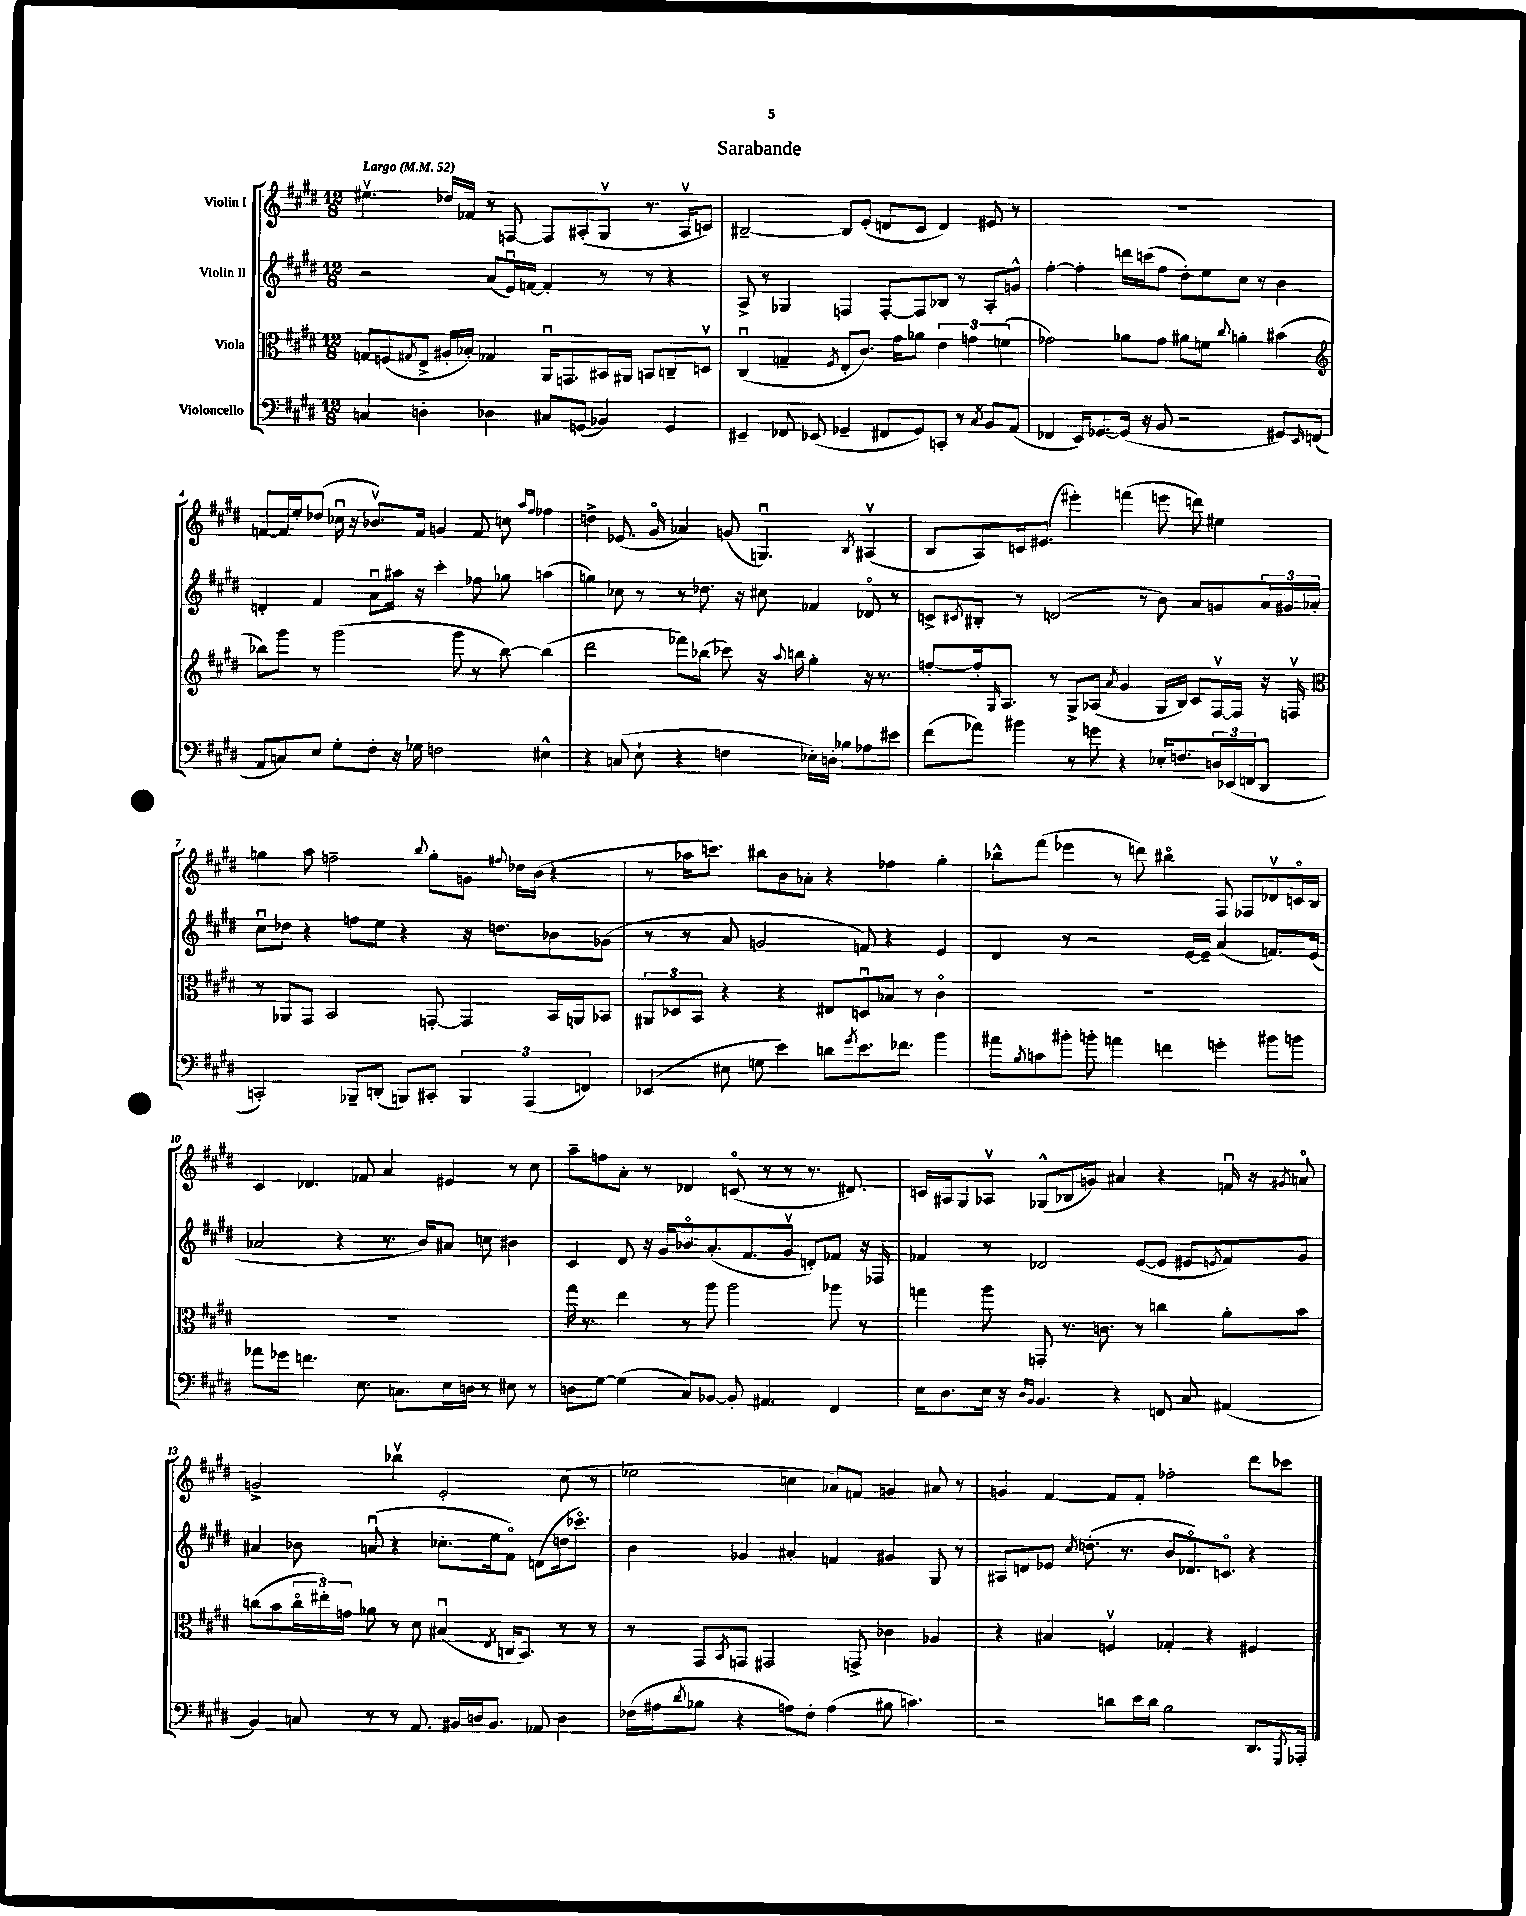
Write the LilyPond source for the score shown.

\header { title = "Sarabande" }
<<
\new StaffGroup <<
\new Staff = "s0" \with { instrumentName = "Violin I" } {
    \clef treble \key e \major \numericTimeSignature \time 12/8 \tempo "Largo" 4 = 52
    eis''4.\upbow des''16 fes'16 r8 f8~ f8 ais8-.( gis8\upbow r8. ais16\upbow c'8) |
    bis2~-- bis8 e'8-.( d'8 cis'8 d'4) eis'8 r8 |
    R1. |
    f'8~ f'16 e''16-. des''8( ces''16\downbow r16 bes'8.\upbow) f'16 g'4 f'8 c''8 \grace { a''16 fis''16 } fes''4 |
    d''4-> ees'8.( gis'16\flageolet aes'4) g'8( g4.\downbow) \acciaccatura { b8 } ais4\upbow( |
    b8 a8) c'16 eis'8.( eis'''4-.) f'''4( e'''8 d'''8) eis''4 |
    g''4 a''8 f''2-- \appoggiatura { b''8 } g''8-. g'8 \appoggiatura { fis''8 } des''16 b'16( r4 |
    r8 aes''16 c'''8.) bis''8 b'8 aes'8-. r4 fes''4 gis''4-. |
    bes''8-^ fis'''8( ees'''4 r8 d'''8) bis''4\flageolet fis8 fes8 des'8\upbow c'16\flageolet b16 |
    cis'4 des'4. fes'8 a'4 eis'4 r8 cis''8 |
    a''8-- f''8 a'8-. r8 des'4 c'8\flageolet( r8 r8 r8. dis'8.) |
    c'16 ais16 gis8 aes8\upbow ges8-^( bes8 g'8) ais'4 r4 f'16\downbow r16 \acciaccatura { gis'8 } a'8\flageolet |
    g'2-> bes''4\upbow e'2-. cis''8( r8 |
    ees''2 c''4 aes'8) f'8 g'4 ais'8 r8 |
    g'4 fis'4~ fis'8 fis'8-. fes''2-. dis'''8 ces'''8 \bar "|." |
}
\new Staff = "s1" \with { instrumentName = "Violin II" } {
    \clef treble \key e \major \numericTimeSignature \time 12/8
    r2 a'8( e'16\downbow) f'16~ f'4-. r8 r8 r4 |
    a8-> r8 ges4 f4 f8~-. f8 bes8 r8 a8-. g'8-^ |
    fis''4~-. fis''4-. d'''16 c'''16( fis''8 dis''8-.) e''8 cis''8 r8 b'4 |
    d'4-. fis'4 a'8\downbow ais''16 r16 cis'''4-. fes''8 ges''8 a''4( |
    g''4) ces''8 r8 r8 des''8. r16 cis''8 fes'4 des'8\flageolet r8 |
    c'8-> \acciaccatura { cis'8 } bis8-. r8 d'2( r8 b'8) a'8 g'8 \tuplet 3/2 { a'16 gis'16 aes'16-. } |
    cis''8\downbow des''8 r4 f''8 e''8 r4 r16 d''8. bes'8 ges'8( |
    r8 r8 a'8 g'2 f'8) r4 e'4 |
    dis'4 r8 r2 e'16~ e'16-- a'4( f'8.) e'16( |
    aes'2 r4 r8. b'16) ais'8 c''8 bis'4 |
    cis'4 dis'8 r16 gis'16 bes'8\flageolet a'8.-.( fis'8. gis'8\upbow d'8-.) fes'8 r16 fes16 |
    fes'4 r8 des'2 e'8~( e'8 eis'8 \acciaccatura { e'8 } fes'8) gis'8 |
    ais'4 bes'8 a'8\downbow( r4 ces''8.-. e''16 fis'8\flageolet) d'8( d''16 ces'''8.\flageolet) |
    b'4 ges'4 ais'4-. f'4 gis'4 gis8 r8 |
    ais8 d'8 ees'8 \acciaccatura { cis''8 } d''8.-.( r8. b'8 des'8.\flageolet) c'8.\flageolet r4 \bar "|." |
}
\new Staff = "s2" \with { instrumentName = "Viola" } {
    \clef alto \key e \major \numericTimeSignature \time 12/8
    g8 f8( \acciaccatura { gis8 } e8-> ais16-. bes16-.) ges4 a,16\downbow g,8. bis,16 ais,16 b,8 c8-- d8\upbow |
    cis4\downbow( g4-- \acciaccatura { fis8 } e8-. cis'8.) gis'16 aes'8 \tuplet 3/2 { e'4 g'4 f'4( } |
    ges'2) aes'8 ges'8 ais'8 f'8 \appoggiatura { cis''8 } a'4-. bis'4( |
    \clef treble bes''8) gis'''8 r8 gis'''2( gis'''8 r8 bes''8~) bes''4( |
    dis'''2 fes'''8) bes''8( ces'''8) r16 \appoggiatura { a''8 } b''16 gis''4-. r16 r8. |
    f''8~-. f''16-. \grace { gis16 } a8. r8 gis8-> aes8( \acciaccatura { a'8 } gis'4 gis16 b16) cis'8 fis16~\upbow fis16 r16 f16\upbow |
    \clef alto r8 aes,8 gis,8 b,2 g,8~-. g,4 b,16 a,16 bes,8 |
    \tuplet 3/2 { ais,8 des8 b,8 } r4 r4 eis8 d8\downbow bes8 r8 cis'4\flageolet |
    R1. |
    R1. |
    gis''16 r8. e''4 r8 a''8 a''2 aes''8 r8 |
    g''4 a''8 g,8-. r8. c'8. r8 c''4 a'8-. b'8 |
    c''8( b'8 \tuplet 3/2 { c''16\flageolet eis''16-.) g'16 } aes'8 r8 dis'8 bis4\downbow( \acciaccatura { e8 } c16 b,8.) r8 r8 |
    r8 gis,8 \acciaccatura { b,8 } g,8 gis,2 g,8-> ces'4 aes4 |
    r4 bis4 f4\upbow ges4-. r4 fis4 \bar "|." |
}
\new Staff = "s3" \with { instrumentName = "Violoncello" } {
    \clef bass \key e \major \numericTimeSignature \time 12/8
    c4 d4-. des4 cis8 g,8( bes,4) g,4 |
    eis,4-- fes,8 ees,8( ges,4-- fis,8 ges,8) c,8-. r8 \acciaccatura { cis8 } b,8 a,8( |
    fes,4 e,16) ges,8.~ ges,16( r16 b,8 r2 gis,8) \grace { e,16 } f,8( |
    a,8 c8) e8 gis8-. fis8-. r16 ges16 f2 eis4-^ |
    r4 c8( e8-! r4 f4 ees16-.) d16-. bes8 aes8 eis'8 |
    fis'8( aes'8) bis'4 r8 g'8 r4 ees16-. f8. \tuplet 3/2 { d16 ees,16( f,16 } dis,8 |
    c,2-.) bes,,8-- d,8-.( b,,8) cis,8-. \tuplet 3/2 { b,,4 a,,4( f,4) } |
    ees,4( eis8 g8 e'4) d'8 \acciaccatura { gis'8 } e'8. fes'8. b'4 |
    ais'8 \acciaccatura { b8 } c'8 bis'8-. b'8-. a'4 f'4 g'4-. bis'8 b'8 |
    aes'8 ges'8 f'4. e8. c8. e16 d16 r8 eis8 r8 |
    d8 gis8~ gis4( cis8) bes,8~ bes,8-. ais,4. fis,4 |
    e16 dis8. e16 r16 \grace { dis16 b,16 } b,4. r4 f,8 cis8 ais,4( |
    b,4) c8 r8 r8 a,8. bis,16 d16 bis,8. aes,8 d4 |
    fes16( ais16 \acciaccatura { dis'8 } bes8 r4 a8) fes8-. a4( bis8 c'4.) |
    r2 d'8 e'16 d'16 b2 dis,8. \acciaccatura { gis,,8 } aes,,16-. \bar "|." |
}
>>
>>
